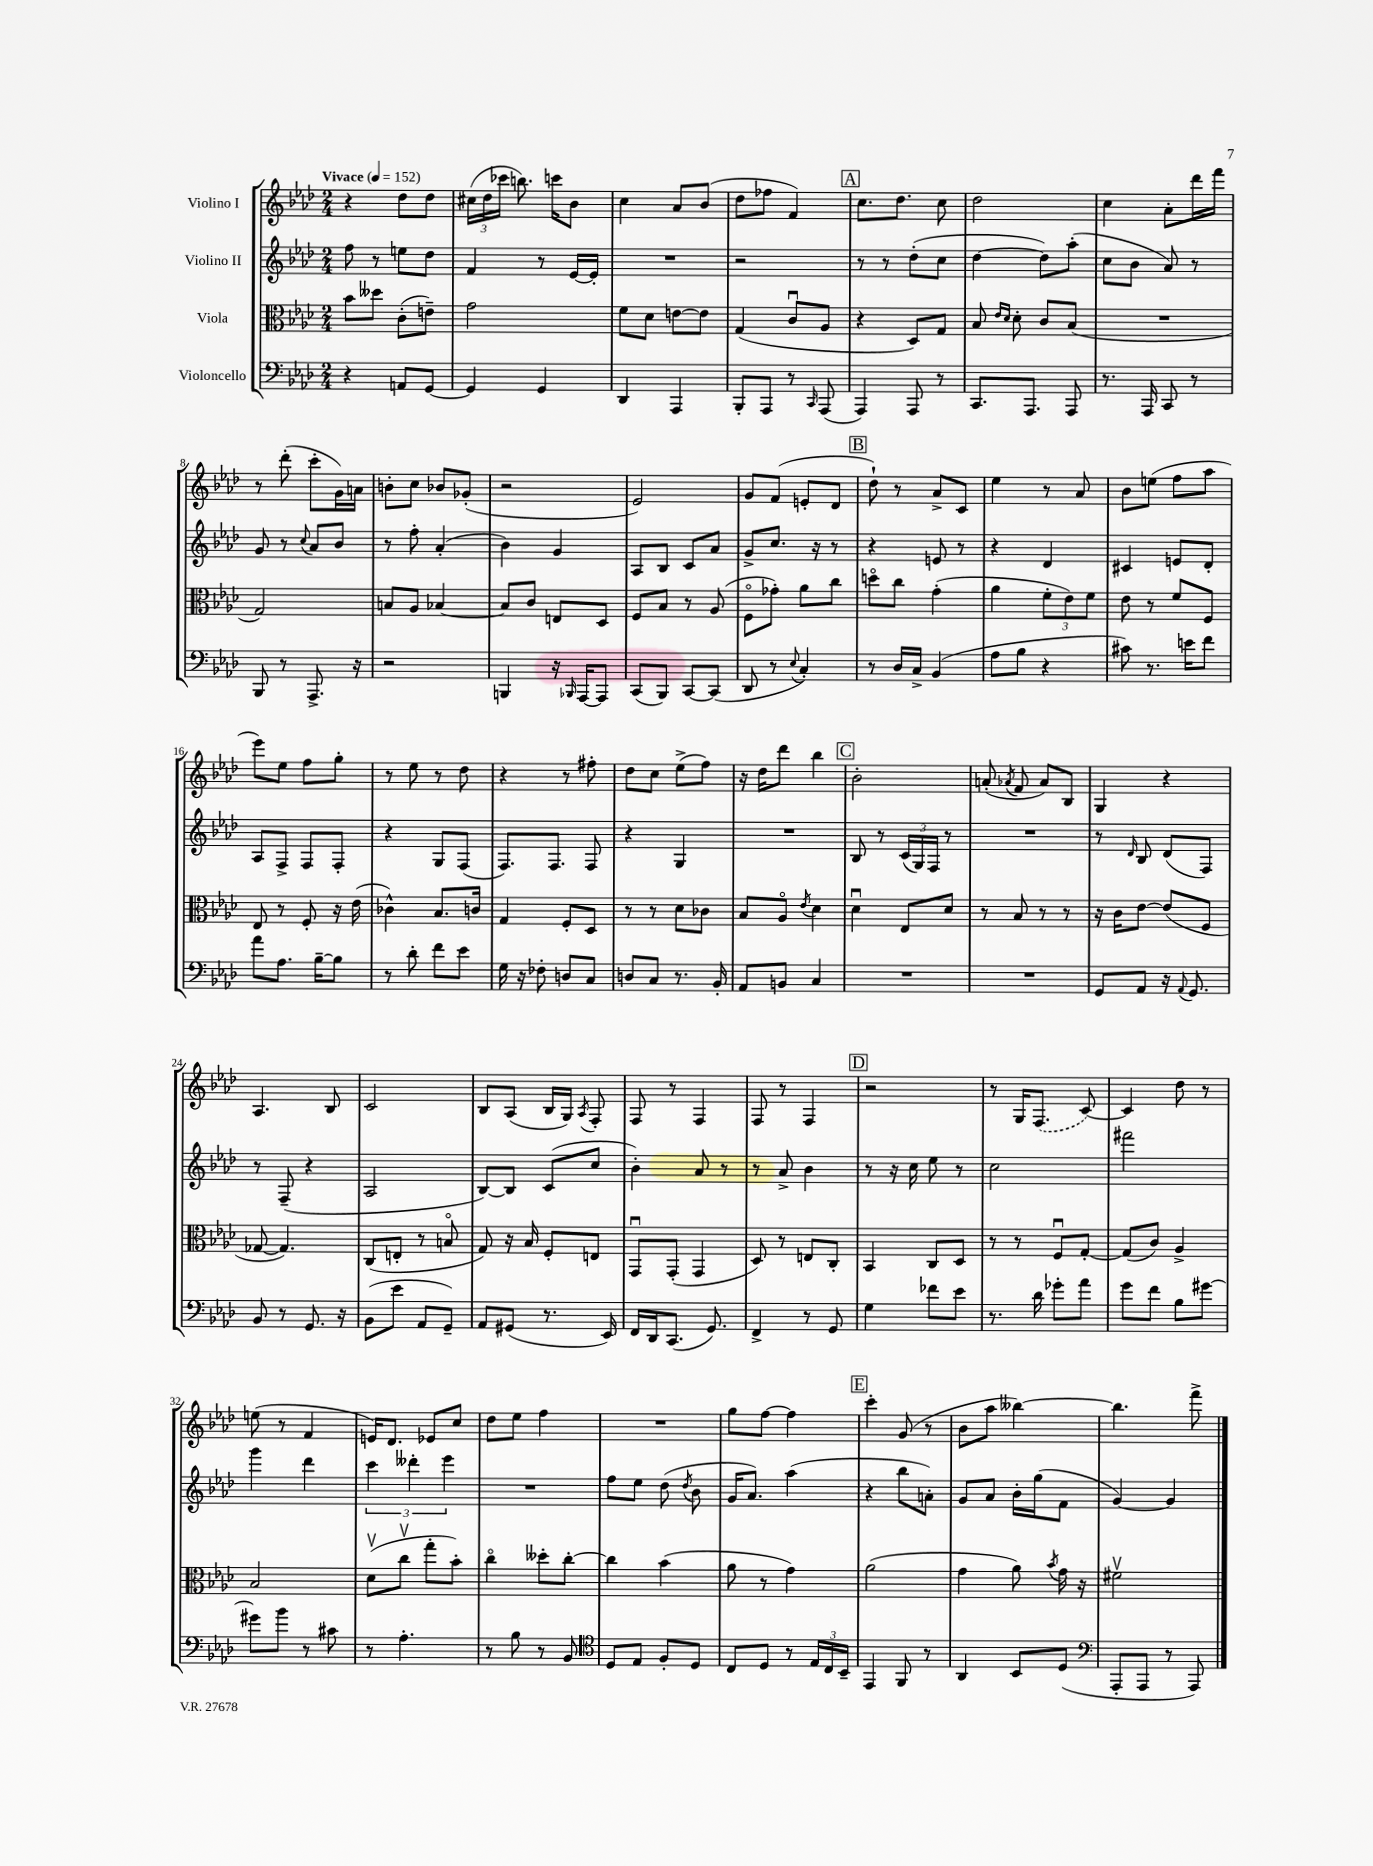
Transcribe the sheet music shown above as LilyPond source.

<<
\new StaffGroup <<
\new Staff = "s0" \with { instrumentName = "Violino I" } {
    \clef treble \key aes \major \numericTimeSignature \time 2/4 \tempo "Vivace" 4 = 152
    \autoBeamOff r4 des''8[ des''8] |
    \tuplet 3/2 { cis''16[( des''16 ces'''16] } b''8.) c'''16[ bes'8] |
    c''4 aes'8[ bes'8]( |
    des''8[ fes''8] f'4) |
    \mark \markup { \box "A" } c''8.[ des''8.] c''8 |
    des''2 |
    c''4 aes'8[-. des'''16 f'''16] |
    r8 des'''8-.( c'''8[-. g'16) a'16] |
    b'8[-. c''8] bes'8[ ges'8]-.( |
    r2 |
    ees'2) |
    g'8[ f'8]( e'8[-. des'8] |
    \mark \markup { \box "B" } des''8-!) r8 aes'8[-> c'8] |
    ees''4 r8 aes'8 |
    bes'8[ e''8]( f''8[ aes''8] |
    ees'''8[) ees''8] f''8[ g''8]-. |
    r8 ees''8 r8 des''8 |
    r4 r8 fis''8-. |
    des''8[ c''8] ees''8[->( f''8]) |
    r16 des''16[ des'''8] bes''4 |
    \mark \markup { \box "C" } bes'2-. |
    a'8-.( \acciaccatura { aes'8 } f'8 aes'8[) bes8] |
    g4 r4 |
    aes4. bes8 |
    c'2 |
    bes8[ aes8]( bes16[ g16]) \acciaccatura { aes8 } f8-. |
    f8 r8 f4 |
    f8 r8 f4 |
    \mark \markup { \box "D" } r2 |
    r8 g16[ \once \slurDashed f8.]( c'8~) |
    c'4 des''8 r8 |
    e''8( r8 f'4 |
    e'16[) des'8.] ees'8[ c''8] |
    des''8[ ees''8] f''4 |
    R2 |
    g''8[ f''8]~ f''4 |
    \mark \markup { \box "E" } c'''4-. g'8( r8 |
    bes'8[ aes''8] beses''4~) |
    beses''4. f'''8-> \bar "|." |
}
\new Staff = "s1" \with { instrumentName = "Violino II" } {
    \clef treble \key aes \major \numericTimeSignature \time 2/4
    \autoBeamOff f''8 r8 e''8[ des''8] |
    f'4 r8 ees'16[~ ees'16]-. |
    R2 |
    r2 |
    \mark \markup { \box "A" } r8 r8 des''8[-.( c''8] |
    des''4~ des''8[) aes''8]-.( |
    c''8[ bes'8] aes'8) r8 |
    g'8 r8 \appoggiatura { c''8 } aes'8[ bes'8] |
    r8 f''8-. aes'4-.( |
    bes'4) g'4 |
    aes8[ bes8] c'8[ aes'8] |
    g'8[-> c''8.] r16 r8 |
    \mark \markup { \box "B" } r4 e'8 r8 |
    r4 des'4 |
    cis'4 e'8[ des'8]-. |
    aes8[ f8]-> f8[ f8]-. |
    r4 g8[ f8]( |
    f8.[) f8.] f8 |
    r4 g4 |
    R2 |
    \mark \markup { \box "C" } bes8 r8 \tuplet 3/2 { c'16[( g16) f16] } r8 |
    R2 |
    r8 \grace { des'16 } bes8 des'8[( f8]) |
    r8 f8--( r4 |
    aes2 |
    bes8[~) bes8] c'8[( c''8] |
    bes'4-.) aes'8 r8 |
    r8 aes'8-> bes'4 |
    \mark \markup { \box "D" } r8 r16 c''16 ees''8 r8 |
    c''2 |
    fis'''2 |
    g'''4 des'''4 |
    \tuplet 3/2 { c'''4 deses'''4-. ees'''4 } |
    R2 |
    f''8[ ees''8] des''8( \acciaccatura { des''8 } bes'8 |
    g'16[ aes'8.]) aes''4( |
    \mark \markup { \box "E" } r4 bes''8[ a'8]-.) |
    g'8[ aes'8] bes'16[-. g''16( f'8] |
    g'4~) g'4 \bar "|." |
}
\new Staff = "s2" \with { instrumentName = "Viola" } {
    \clef alto \key aes \major \numericTimeSignature \time 2/4
    \autoBeamOff bes'8[ deses''8] c'8[-.( e'8]--) |
    g'2 |
    f'8[ des'8] e'8[~ e'8] |
    g4( c'8[\downbow aes8] |
    \mark \markup { \box "A" } r4 des8[) g8] |
    bes8 \grace { ees'16[ des'16] } des'8-. c'8[ bes8]( |
    R2 |
    g2) |
    b8[ aes8] bes4~ |
    bes8[ c'8] e8[ des8] |
    f8[ bes8] r8 aes8( |
    f8[\flageolet ges'8]-.) aes'8[ c''8] |
    \mark \markup { \box "B" } d''8[\flageolet c''8] g'4-.( |
    aes'4 \tuplet 3/2 { f'8[-. ees'8) f'8] } |
    ees'8 r8 f'8[ f8] |
    ees8 r8 f8-. r16 ees'16( |
    ces'4-^) bes8.[ c'16] |
    g4 f8[-. des8] |
    r8 r8 des'8[ ces'8] |
    bes8[ aes8]\flageolet \acciaccatura { ees'8 } des'4 |
    \mark \markup { \box "C" } des'4\downbow ees8[ des'8] |
    r8 bes8 r8 r8 |
    r16 c'16[ ees'8]~ ees'8[( f8] |
    ges8~ ges4.) |
    c8[( e8]-. r8 b8\flageolet |
    g8) r16 bes16 f8[-. e8] |
    g,8[\downbow g,8]-.( g,4 |
    des8) r8 e8[ c8]-. |
    \mark \markup { \box "D" } bes,4 c8[ des8] |
    r8 r8 f8[\downbow g8]~-. |
    g8[( c'8]) aes4-> |
    bes2 |
    des'8[\upbow( c''8]\upbow g''8[-. bes'8]-.) |
    c''4\flageolet deses''8[-. c''8]~-. |
    c''4 bes'4( |
    aes'8 r8 g'4) |
    \mark \markup { \box "E" } aes'2( |
    g'4 aes'8) \acciaccatura { bes'8 } g'16 r16 |
    fis'2\upbow \bar "|." |
}
\new Staff = "s3" \with { instrumentName = "Violoncello" } {
    \clef bass \key aes \major \numericTimeSignature \time 2/4
    \autoBeamOff r4 a,8[ g,8]~ |
    g,4 g,4 |
    des,4 aes,,4 |
    bes,,8[-. aes,,8] r8 \grace { c,16 } aes,,8( |
    \mark \markup { \box "A" } aes,,4) aes,,8 r8 |
    c,8.[ aes,,8.] aes,,8 |
    r8. aes,,16 c,8 r8 |
    bes,,8 r8 aes,,8.-> r16 |
    r2 |
    b,,4 r16 \grace { bes,,16 } aes,,16[~ aes,,8] |
    c,8[( bes,,8]) c,8[~ c,8]( |
    des,8 r8 \appoggiatura { ees8 } c4-.) |
    \mark \markup { \box "B" } r8 des16[ c16]-> bes,4( |
    aes8[ bes8] r4 |
    cis'8) r8. e'16[ f'8] |
    aes'8[ aes8.] bes16[~-- bes8] |
    r8 des'8-. f'8[ ees'8] |
    g16 r16 fes8-. d8[ c8] |
    d8[ c8] r8. bes,16-. |
    aes,8[ b,8] c4 |
    \mark \markup { \box "C" } R2 |
    R2 |
    g,8[ aes,8] r16 \appoggiatura { aes,8 } g,8. |
    bes,8 r8 g,8. r16 |
    bes,8[( ees'8] aes,8[ g,8]--) |
    aes,8[ gis,8]( r8. ees,16) |
    f,16[ des,16 c,8.]( g,8.) |
    f,4-> r8 g,8 |
    \mark \markup { \box "D" } g4 fes'8[ ees'8] |
    r8. des'16 ges'8[-. aes'8] |
    g'8[ f'8] bes8[ gis'8]~ |
    gis'8[ bes'8] r8 cis'8 |
    r8 aes4.-. |
    r8 bes8 r8 bes,8 |
    \clef tenor des8[ ees8] f8[-. des8] |
    c8[ des8] r8 \tuplet 3/2 { ees16[ c16 bes,16]-- } |
    \mark \markup { \box "E" } ees,4 f,8 r8 |
    aes,4 bes,8[ des8]( |
    \clef bass aes,,8[-. aes,,8] r8 aes,,8) \bar "|." |
}
>>
>>
